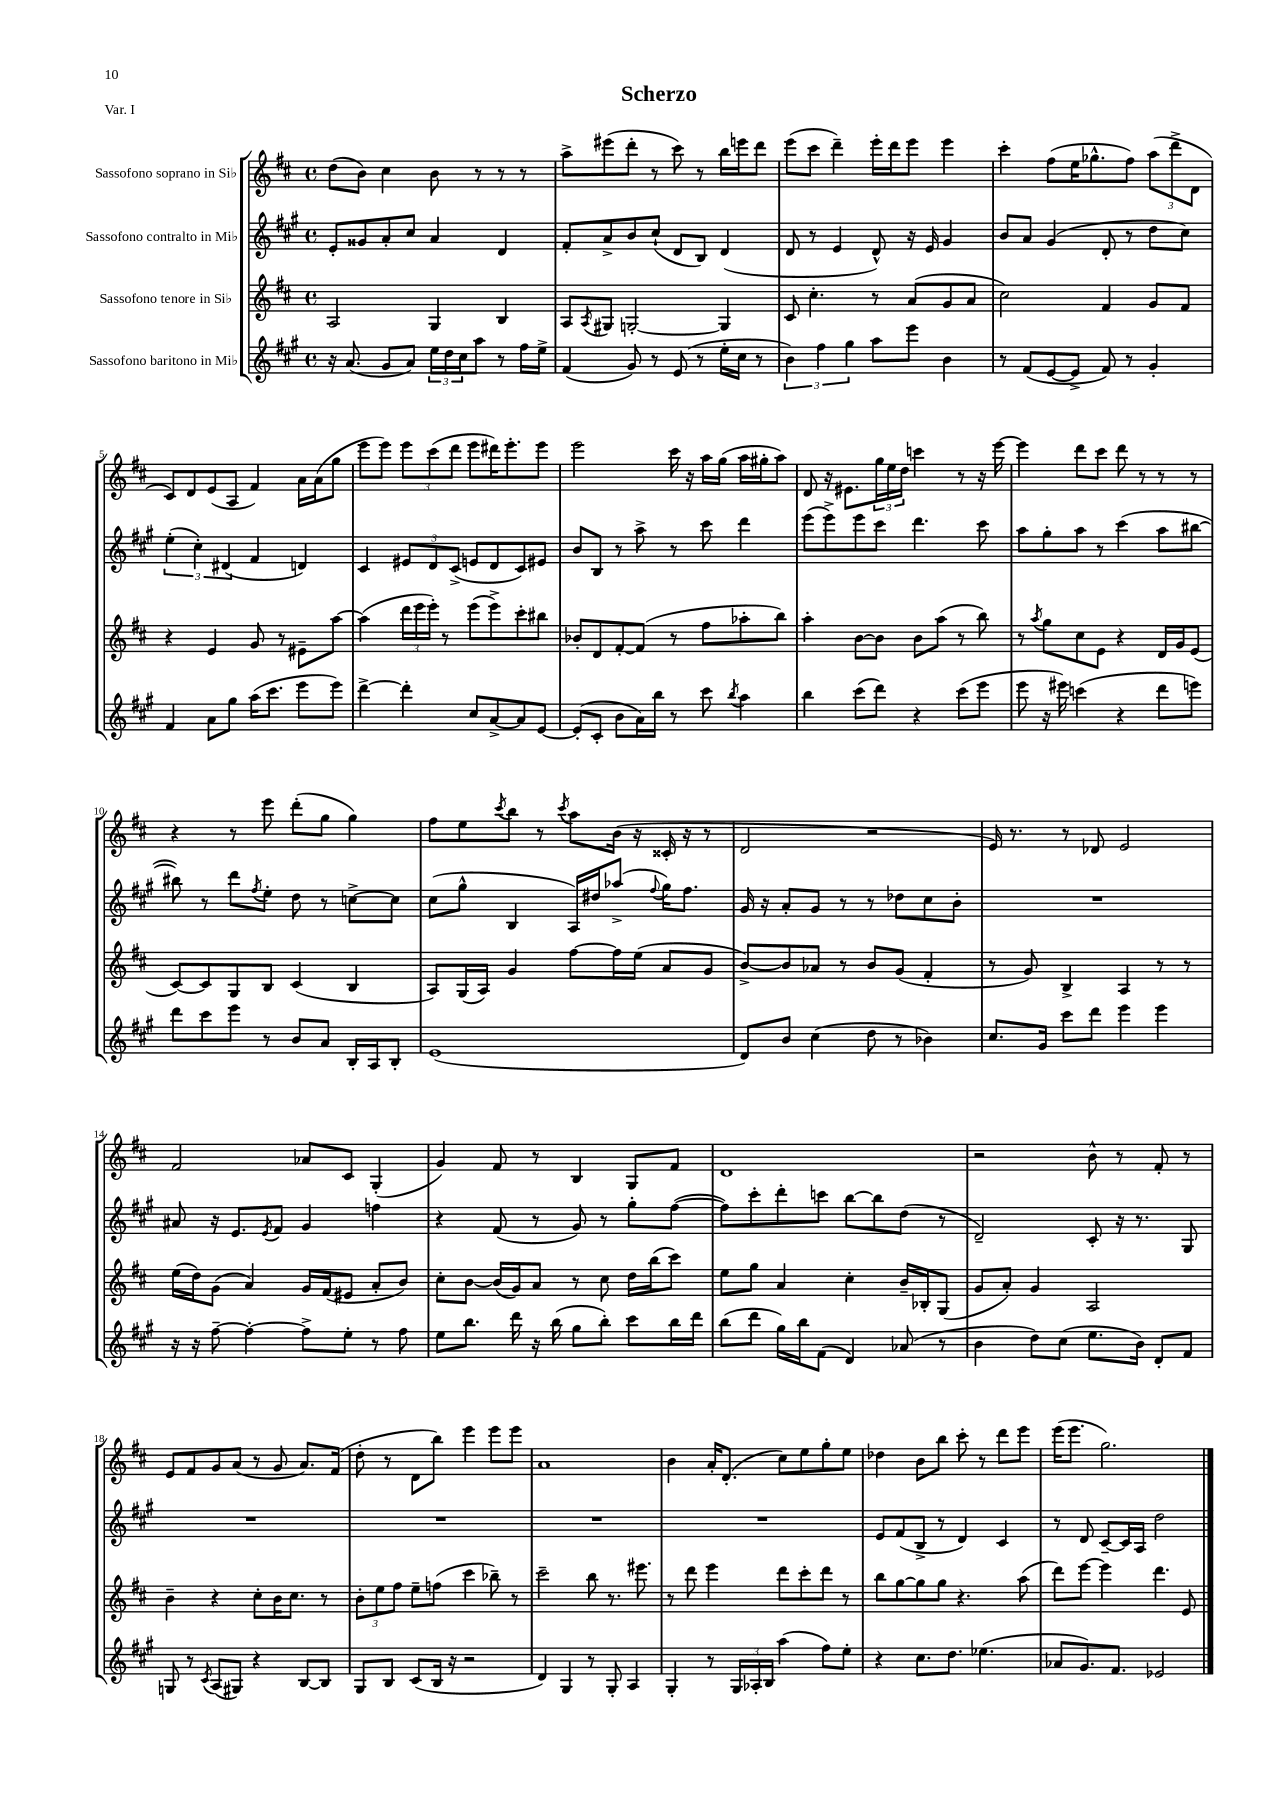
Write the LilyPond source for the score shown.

\header { title = "Scherzo" piece = "Var. I" }
<<
\new StaffGroup <<
\new Staff = "s0" \with { instrumentName = "Sassofono soprano in Sib" } {
    \clef treble \key d \major \defaultTimeSignature \time 4/4
    d''8( b'8) cis''4 b'8 r8 r8 r8 |
    a''8-> eis'''8( d'''8-. r8 cis'''8) r8 b''16 e'''16 d'''8 |
    e'''8( cis'''8 d'''4--) e'''16-. d'''16 e'''8 e'''4 |
    cis'''4-. fis''8( e''16 ges''8.-^ fis''8) \tuplet 3/2 { a''8( d'''8-> d'8 } |
    cis'8) d'8 e'8( a8 fis'4) a'16 a'16( g''8 |
    e'''8 e'''8) \tuplet 3/2 { e'''8 cis'''8( d'''8 } e'''8 dis'''16) e'''8.-. e'''8 |
    e'''2 cis'''16 r16 a''16 g''16( a''16 gis''16-. a''8) |
    d'8 r16 eis'8. \tuplet 3/2 { g''16 e''16 d''16 } c'''4 r8 r16 e'''16~ |
    e'''4 d'''8 cis'''8 d'''8 r8 r8 r8 |
    r4 r8 e'''8 d'''8-.( g''8 g''4) |
    fis''8 e''8 \acciaccatura { cis'''8 } b''8 r8 \acciaccatura { cis'''8 } a''8 b'16( r16 cisis'16-. r16 r8 |
    d'2 r2 |
    e'16) r8. r8 des'8 e'2 |
    fis'2 aes'8 cis'8 g4-.( |
    g'4) fis'8 r8 b4 g8 fis'8 |
    d'1 |
    r2 b'8-^ r8 fis'8-. r8 |
    e'8 fis'8 g'8 a'8( r8 g'8 a'8.) fis'16( |
    d''8-. r8 d'8 b''8) e'''4 e'''8 e'''8 |
    a'1 |
    b'4 a'16-. d'8.-.( cis''8) e''8 g''8-. e''8 |
    des''4 b'8 b''8 cis'''8-. r8 d'''8 e'''8 |
    e'''16( e'''8. g''2.) \bar "|." |
}
\new Staff = "s1" \with { instrumentName = "Sassofono contralto in Mib" } {
    \clef treble \key a \major \defaultTimeSignature \time 4/4
    e'8-. gisis'8 a'8-. cis''8 a'4 d'4 |
    fis'8-. a'8-> b'8 cis''8-!( d'8 b8) d'4( |
    d'8 r8 e'4 d'8-^) r16 e'16 gis'4 |
    b'8 a'8 gis'4( d'8-. r8 d''8 cis''8) |
    \tuplet 3/2 { e''4-.( cis''4-.) dis'4( } fis'4 d'4) |
    cis'4 \tuplet 3/2 { eis'8 d'8 cis'8->( } e'8 d'8 cis'8) eis'8 |
    b'8 b8 r8 a''8-> r8 cis'''8 d'''4 |
    e'''8( e'''8->) e'''8 cis'''8 d'''4. cis'''8 |
    a''8 gis''8-. a''8 r8 cis'''4( a''8 bis''8~ |
    bis''8) r8 d'''8 \acciaccatura { fis''8 } e''8-. d''8 r8 c''8~-> c''8 |
    cis''8( gis''8-^ b4 a16) dis''16 aes''8->( \appoggiatura { fis''8 } gis''16) fis''8. |
    gis'16 r16 a'8-. gis'8 r8 r8 des''8 cis''8 b'8-. |
    R1 |
    ais'8 r16 e'8. \acciaccatura { e'8 } fis'8 gis'4 f''4 |
    r4 fis'8( r8 gis'8) r8 gis''8-. fis''8~( |
    fis''8) cis'''8-. d'''8-. c'''8 b''8~ b''8 d''8( r8 |
    d'2--) cis'8-. r16 r8. gis8 |
    R1 |
    R1 |
    R1 |
    R1 |
    e'8 fis'8( b8-> r8 d'4) cis'4 |
    r8 d'8 cis'8~-- cis'16 a16 d''2 \bar "|." |
}
\new Staff = "s2" \with { instrumentName = "Sassofono tenore in Sib" } {
    \clef treble \key d \major \defaultTimeSignature \time 4/4
    a2 g4 b4 |
    a8 \acciaccatura { a8 } gis8 g2~-. g4 |
    cis'8 cis''4.-. r8 a'8( g'8 a'8 |
    cis''2) fis'4 g'8 fis'8 |
    r4 e'4 g'8 r8 eis'8-- a''8~ |
    a''4( \tuplet 3/2 { d'''16 e'''16 e'''16-.) } r8 e'''8( e'''8->) cis'''8-. bis''8 |
    bes'8-. d'8 fis'8~-. fis'8( r8 fis''8 aes''8-. b''8) |
    a''4-. b'8~ b'8 b'8 a''8( r8 b''8) |
    r8 \acciaccatura { a''8 } g''8 cis''8 e'8 r4 d'16 g'16 e'8( |
    cis'8~) cis'8 g8 b8 cis'4( b4 |
    a8) g16( a16) g'4 fis''8~ fis''16 e''16( a'8 g'8 |
    b'8~->) b'8 aes'8 r8 b'8 g'8( fis'4-. |
    r8 g'8) b4-> a4 r8 r8 |
    e''16( d''16) g'8( a'4) g'16 fis'16( eis'8 a'8-. b'8) |
    cis''8-. b'8~ b'16( g'16) a'8 r8 cis''8 d''16 b''16( cis'''8) |
    e''8 g''8 a'4 cis''4-. b'16-- bes16-. g8( |
    g'8 a'8-.) g'4 a2 |
    b'4-- r4 cis''8-. b'16 cis''8. r8 |
    \tuplet 3/2 { b'8-. e''8 fis''8 } e''8-- f''8( cis'''4 bes''8--) r8 |
    cis'''2-- b''8 r8. eis'''8. |
    r8 d'''8 e'''4 d'''8 cis'''8-. d'''8 r8 |
    b''8 g''8~ g''8 g''8 r4. a''8( |
    d'''8) e'''8~ e'''4 d'''4. e'8 \bar "|." |
}
\new Staff = "s3" \with { instrumentName = "Sassofono baritono in Mib" } {
    \clef treble \key a \major \defaultTimeSignature \time 4/4
    r16 a'8.( gis'8 a'8) \tuplet 3/2 { e''16 d''16 cis''16 } a''8 r8 fis''16 e''16-> |
    fis'4( gis'8) r8 e'8( r8 e''16-. cis''16 r8 |
    \tuplet 3/2 { b'4) fis''4 gis''4 } a''8 e'''8 b'4 |
    r8 fis'8( e'8~ e'8-> fis'8) r8 gis'4-. |
    fis'4 a'8 gis''8 a''16( cis'''8. e'''8 e'''8) |
    d'''4~-> d'''4-. cis''8 a'8~-> a'8 e'8~ |
    e'8-.( cis'8-. b'8 a'16) b''16 r8 cis'''8 \acciaccatura { b''8 } a''4 |
    b''4 cis'''8( d'''8) r4 cis'''8( e'''8 |
    e'''8 r16 eis'''16) c'''4( r4 d'''8 e'''8) |
    d'''8 cis'''8 e'''8 r8 b'8 a'8 b16-. a16 b8-. |
    e'1( |
    d'8) b'8 cis''4( d''8 r8 bes'4) |
    cis''8. gis'16 cis'''8 d'''8 e'''4 e'''4 |
    r16 r16 fis''8~-- fis''4~-. fis''8-> e''8-. r8 fis''8 |
    e''8 b''8. d'''16 r16 b''16( gis''8 b''8-.) cis'''8 b''16 d'''16 |
    b''8( d'''8 gis''16) b''16 fis'8( d'4) aes'8( r8 |
    b'4 d''8) cis''8( e''8. b'16) d'8-. fis'8 |
    g8 r8 \acciaccatura { cis'8 } a8( gis8) r4 b8~ b8 |
    gis8 b8 cis'8( b16 r16 r2 |
    d'4) gis4 r8 gis8-. a4 |
    gis4-. r8 \tuplet 3/2 { gis16 aes16-. b16 } a''4( fis''8) e''8-. |
    r4 cis''8. d''8. ees''4.( |
    aes'8 gis'8.) fis'8. ees'2 \bar "|." |
}
>>
>>
